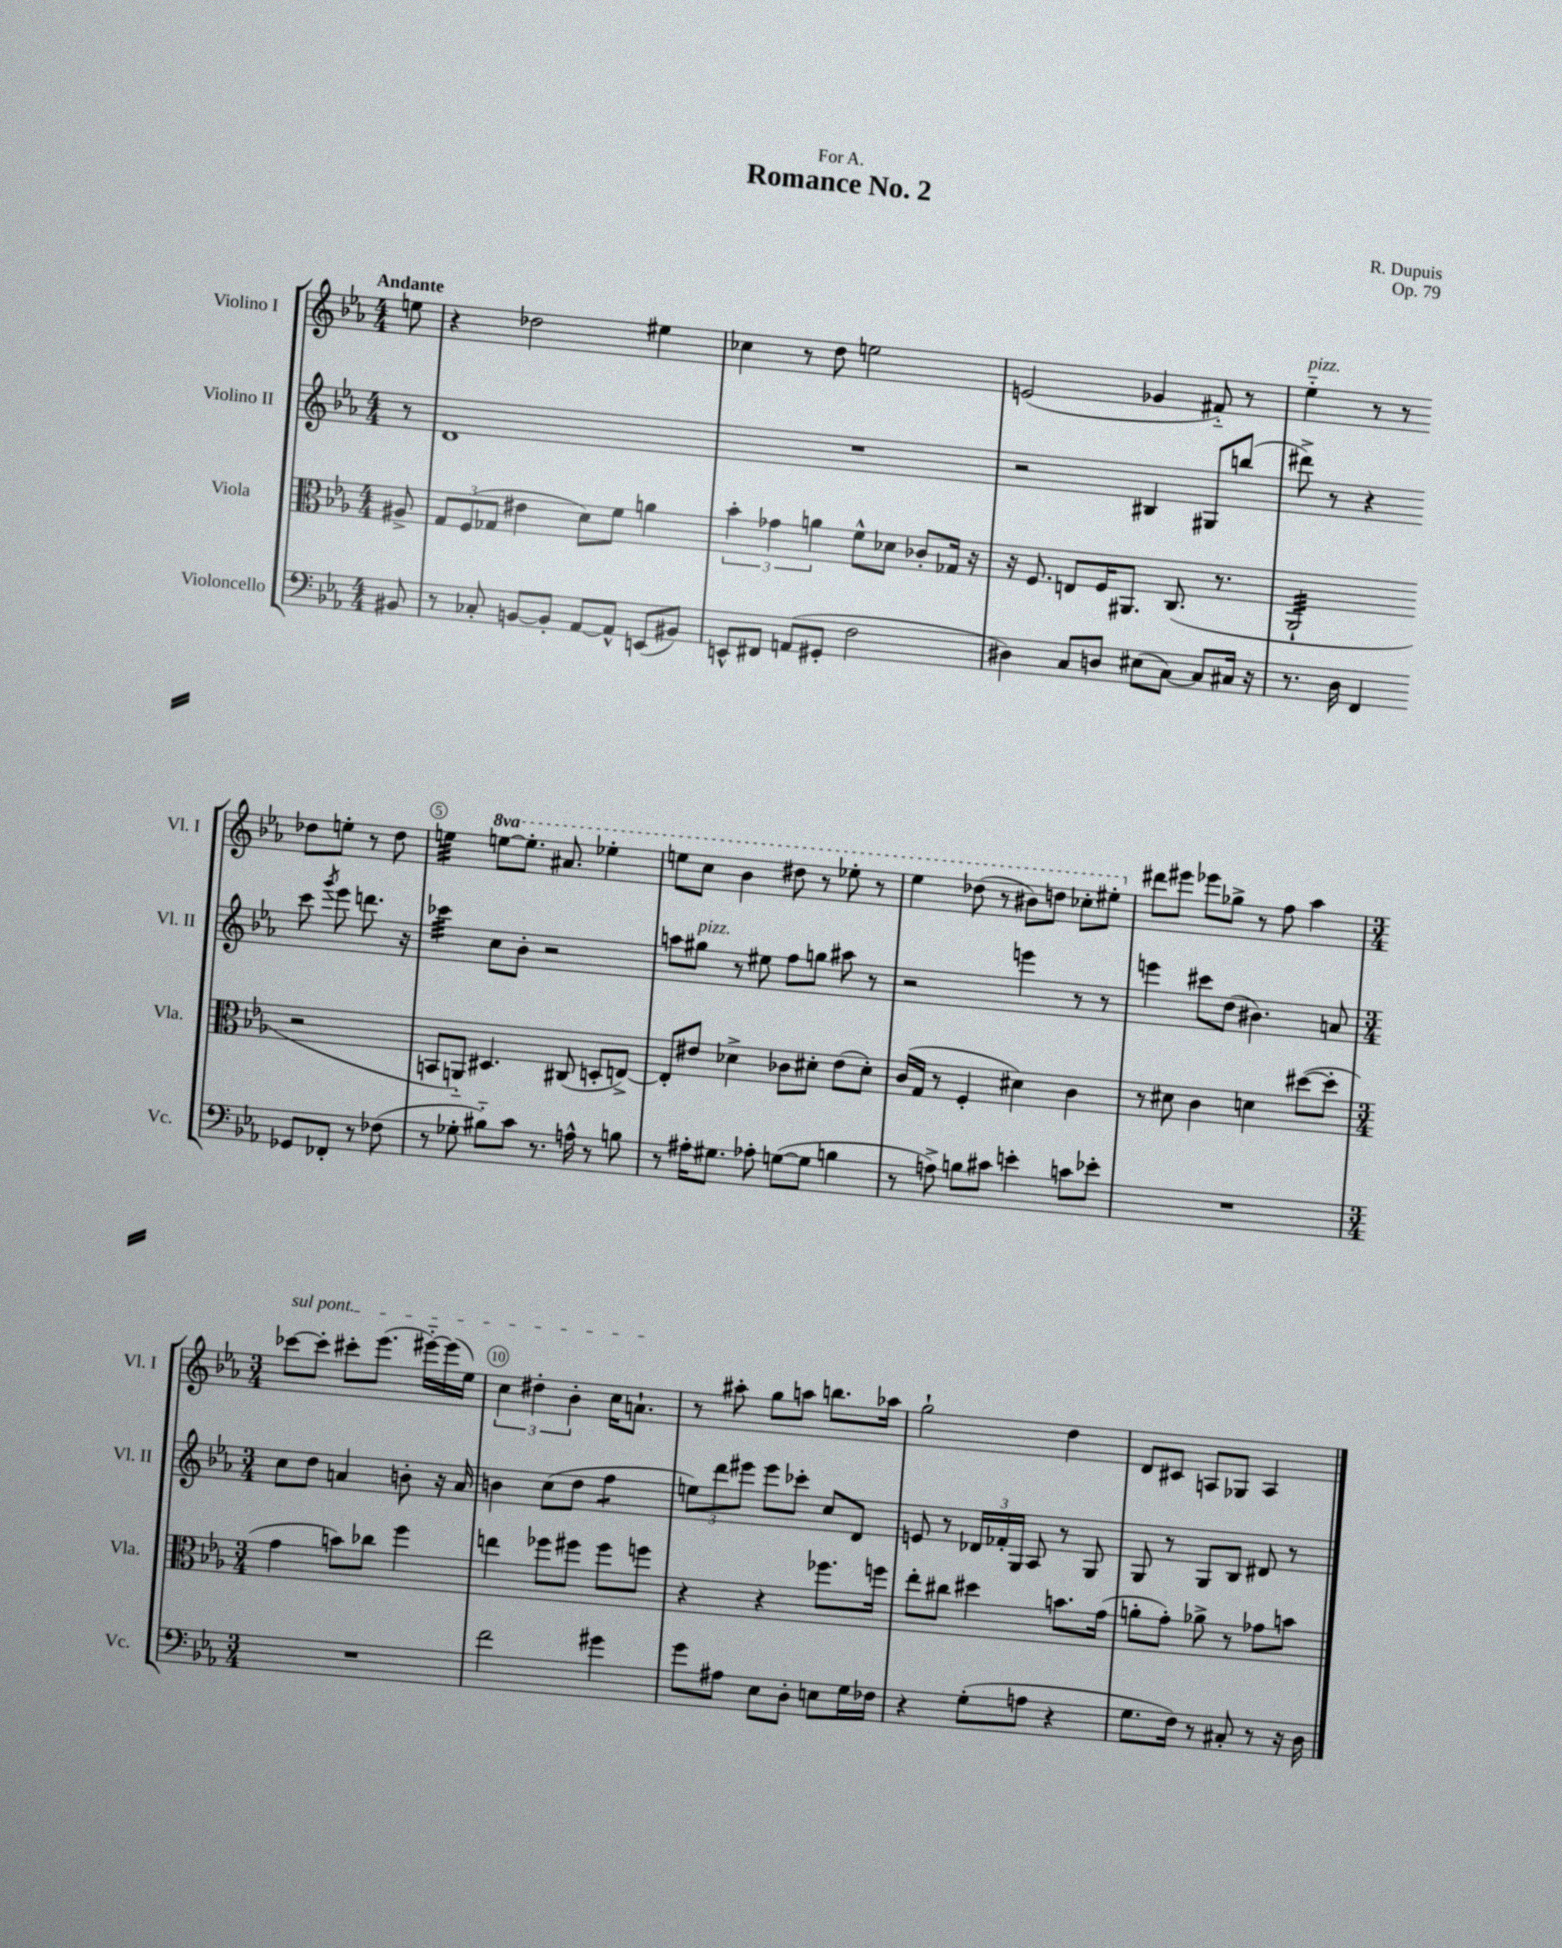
\header { title = "Romance No. 2" composer = "R. Dupuis" dedication = "For A." opus = "Op. 79" }
<<
\new StaffGroup <<
\new Staff = "s0" \with { instrumentName = "Violino I" shortInstrumentName = "Vl. I" } {
    \clef treble \key ees \major \numericTimeSignature \time 4/4 \set Staff.ottavationMarkups = #ottavation-simple-ordinals \partial 8 \tempo "Andante"
    \autoBeamOff e''8 |
    r4 des''2 eis''4 |
    ces''4 r8 d''8 e''2 |
    e'2( ges'4 fis'8-_) r8 |
    ees''4-_^\markup { \italic "pizz." } r8 r8 des''8[ e''8]-. r8 des''8 |
    e''4:32 \ottava #1 e'''8[~ e'''8.]-. ais''8. ees'''4-. |
    e'''8[ c'''8] bes''4 dis'''8 r8 ees'''8-. r8 |
    ees'''4 des'''8( r8 bis''8[) d'''8] ces'''8[-. eis'''8]-. \ottava #0 |
    dis'''8[ eis'''8] ees'''8[ ges''8]-> r8 f''8 aes''4 |
    \numericTimeSignature \time 3/4 \once \override TextSpanner.bound-details.left.text = \markup { \italic "sul pont." } ces'''8[~\startTextSpan ces'''8]-. cis'''8[-. ees'''8.]( eis'''16[~-_) eis'''16( ees''16]) |
    \tuplet 3/2 { c''4 dis''4-. bes'4-. } c''16[ a'8.]-!\stopTextSpan |
    r8 ais''8-. g''8[ a''8] b''8.[ aes''16] |
    g''2-! d''4 |
    d'8[ cis'8] a8[ ges8] a4 \bar "|." |
}
\new Staff = "s1" \with { instrumentName = "Violino II" shortInstrumentName = "Vl. II" } {
    \clef treble \key ees \major \numericTimeSignature \time 4/4 \partial 8
    \autoBeamOff r8 |
    d'1 |
    R1 |
    r2 bis4 gis8[ b''8]( |
    dis'''8->) r8 r4 c'''8 \acciaccatura { g'''8 } ees'''8 d'''8. r16 |
    ces'''4:32 c''8[ bes'8]-. r2 |
    a''8[ gis''8]^\markup { \italic "pizz." } r8 eis''8 f''8[ g''8] ais''8 r8 |
    r2 e'''4 r8 r8 |
    e'''4 cis'''8[ d''8]( bis'4.) a'8 |
    \numericTimeSignature \time 3/4 c''8[ d''8] a'4 b'8-. r16 a'16 |
    b'4 c''8[( d''8] f''4:8 |
    \tuplet 3/2 { e''8[) d'''8 eis'''8] } eis'''8[ ces'''8]-. c''8[ d'8] |
    e'8 r8 \tuplet 3/2 { des'16[ fes'16-. g16] } aes8 r8 g8 |
    g8 r8 g8[ bes8] dis'8 r8 \bar "|." |
}
\new Staff = "s2" \with { instrumentName = "Viola" shortInstrumentName = "Vla." } {
    \clef alto \key ees \major \numericTimeSignature \time 4/4 \partial 8
    \autoBeamOff ais8-> |
    \tuplet 3/2 { g8[ f8( ges8] } eis'4 d'8[) f'8] a'4 |
    \tuplet 3/2 { bes'4-. ges'4 a'4 } f'8[-^ des'8] ces'8[-. ges16] r16 |
    r16 f8. e8[ f16 ais,8.] c8.( r8. |
    aes,2:32-! r2 |
    b,8[ a,8]-_) dis4. cis8( d8[-. e8]~->) |
    e8[-. eis'8] des'4-> ces'8[ dis'8]-. eis'8[( dis'8]-.) |
    c'16[( g16] r8 f4-. dis'4) c'4 |
    r8 dis'8 c'4 d'4 dis''8[~( dis''8]-. |
    \numericTimeSignature \time 3/4 g'4 b'8[) ces''8] f''4 |
    e''4 fes''8[ fis''8] fis''8[ f''8] |
    r4 r4 fes''8.[ f''16] |
    ees''8[-. cis''8] dis''4 b'8.[ g'16]( |
    a'8[-. g'8]-.) aes'8-> r8 ges'8[ b'8] \bar "|." |
}
\new Staff = "s3" \with { instrumentName = "Violoncello" shortInstrumentName = "Vc." } {
    \clef bass \key ees \major \numericTimeSignature \time 4/4 \partial 8
    \autoBeamOff bis,8 |
    r8 ces8-. b,8[~ b,8]-. aes,8[~ aes,8]-^ e,8[( bis,8]) |
    e,8[-^ fis,8] a,8[( gis,8]-. f2 |
    dis4) c8[ d8] eis8[( c8]~) c8[ cis16] r16 |
    r8. d16 f,4 ges,8[ fes,8]-. r8 fes8( |
    r8 ges8-. bis8[-_) c'8] r8. a16-^ r8 b8 |
    r8 ais16[-. gis8.] aes8-. g8[~( g8] b4 |
    r8 a8->) b8[ cis'8] e'4-. c'8[ ees'8]-. |
    R1 |
    \numericTimeSignature \time 3/4 R2. |
    f'2 gis'4 |
    g'8[ ais8] ees8[ d8]-. e8[ g16 fes16] |
    r4 g8[-.( a8] r4 |
    g8.[ f16]) r8 cis8-. r8 r16 d16 \bar "|." |
}
>>
>>
\layout { \context { \Score \override BarNumber.break-visibility = ##(#f #t #t) barNumberVisibility = #(every-nth-bar-number-visible 5) \override BarNumber.stencil = #(make-stencil-circler 0.1 0.3 ly:text-interface::print) } }
